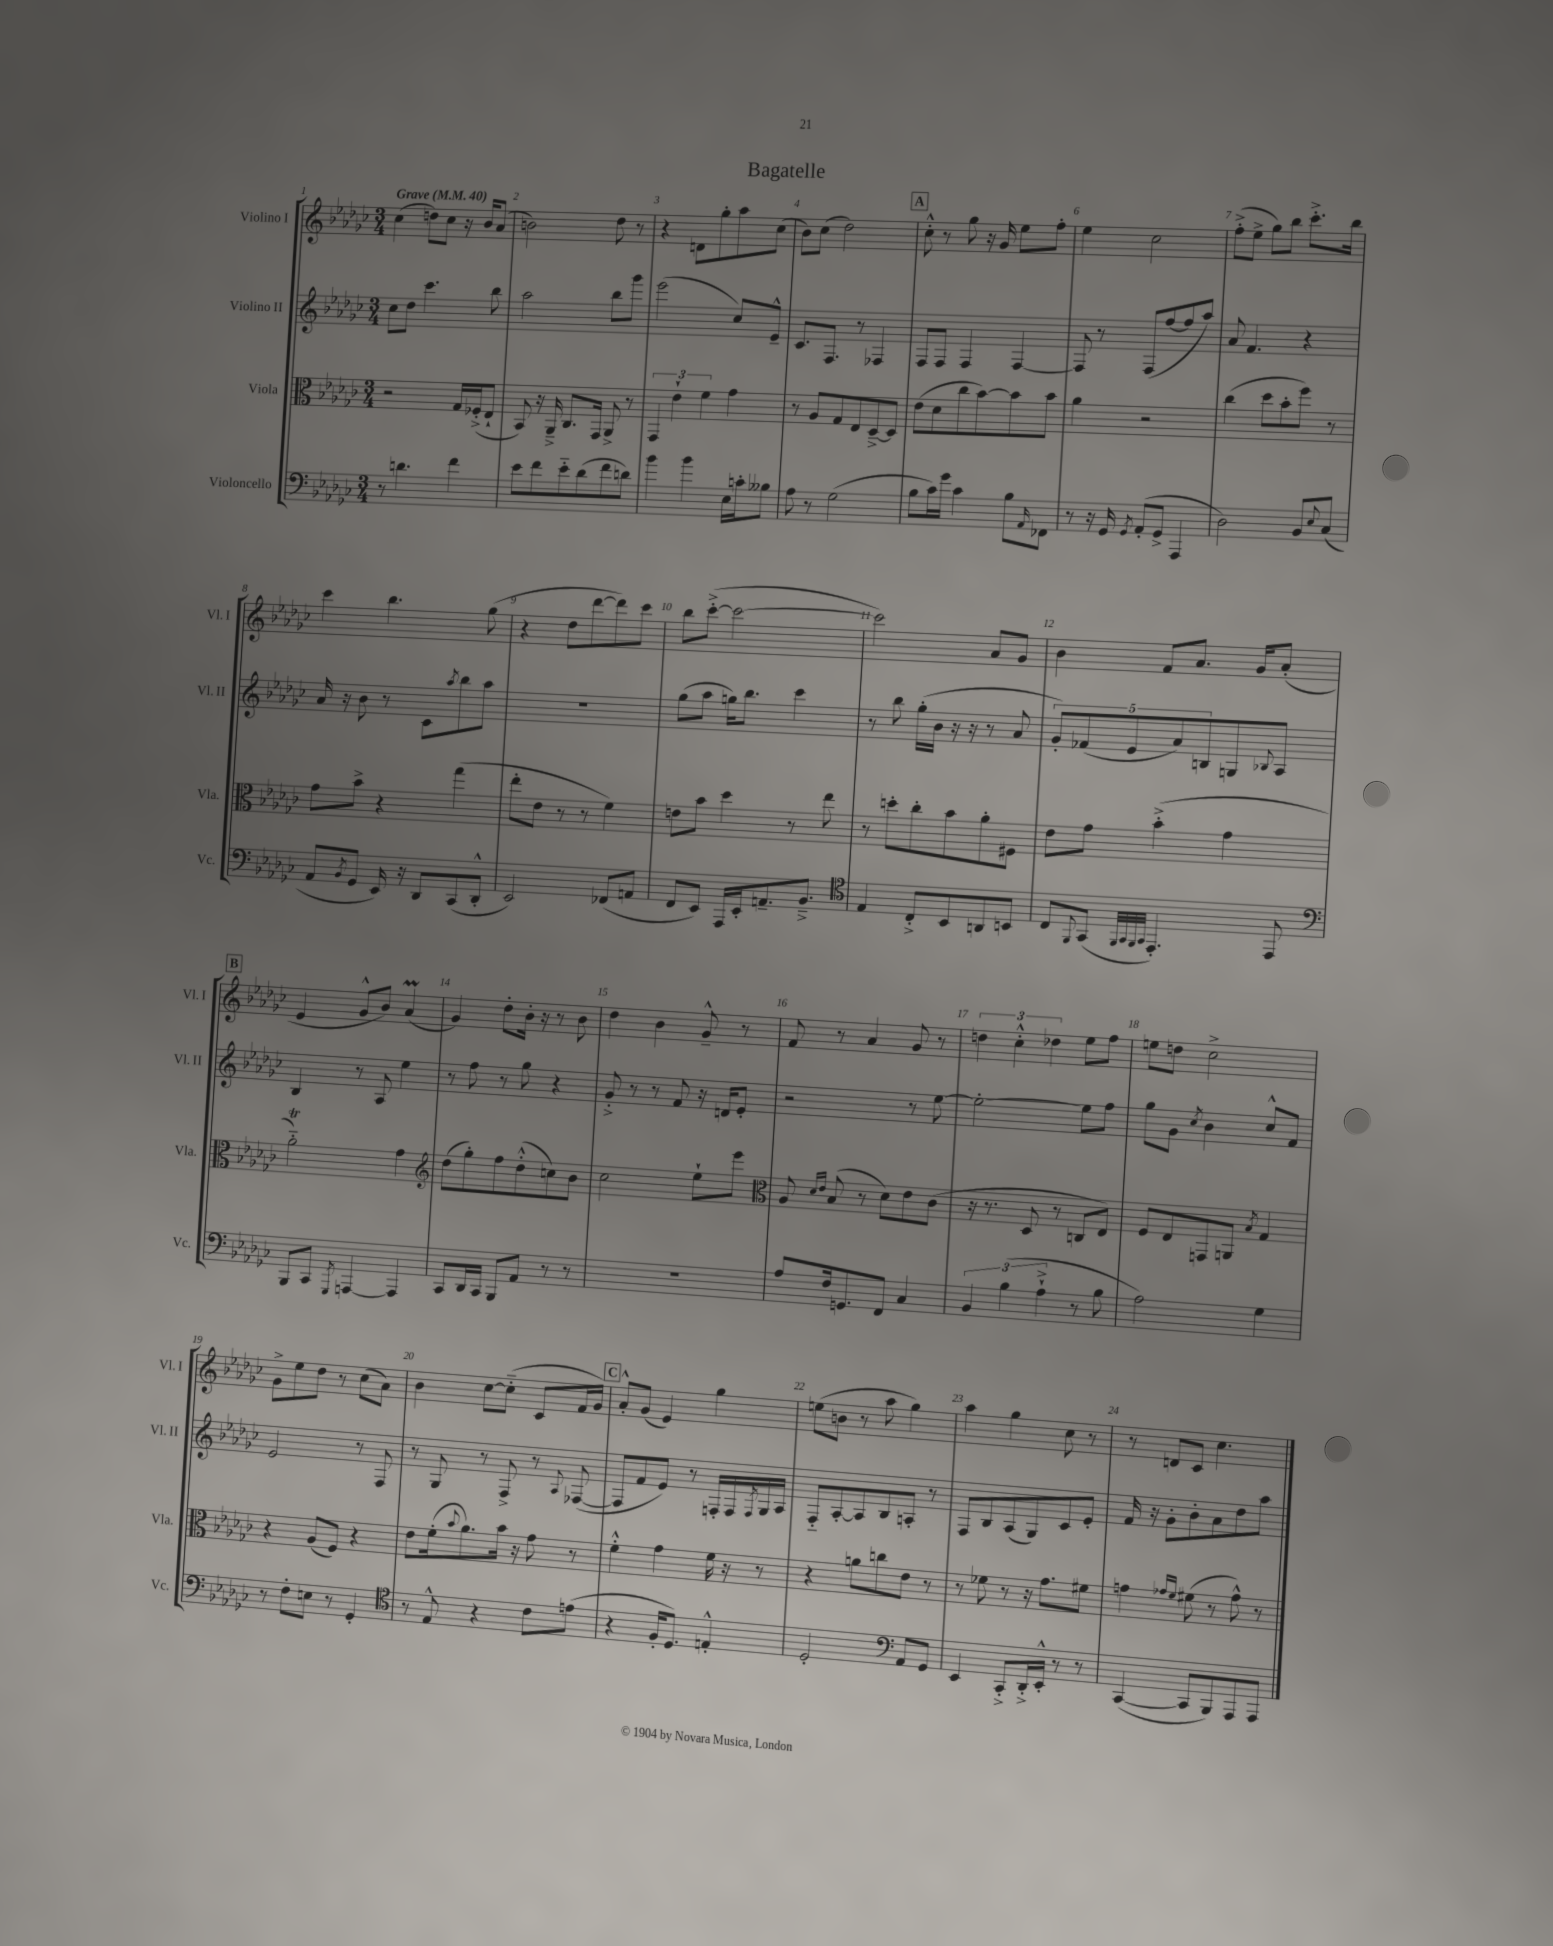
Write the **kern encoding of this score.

**kern	**kern	**kern	**kern
*staff4	*staff3	*staff2	*staff1
*clefF4	*clefC3	*clefG2	*clefG2
*k[b-e-a-d-g-c-]	*k[b-e-a-d-g-c-]	*k[b-e-a-d-g-c-]	*k[b-e-a-d-g-c-]
*M3/4	*M3/4	*M3/4	*M3/4
*MM40	*MM40	*MM40	*MM40
8r	2r	8cc-	(4cc-
4.d	.	8dd-	.
.	.	4.ccc-	8dd)
.	.	.	8cc-
4f	16G-	.	16r
.	(16F-'^	.	16b-
.	8E-`	8bb-	(8a-
=	=	=	=
8e-	8BB-)	2aa-	2b)
8f	16r	.	.
.	16AA-~^	.	.
8e-'~	8.C-	.	.
(8d-	.	.	.
.	16GG-	.	.
8f	8AA-^	8bb-	8dd-
8d)	8r	8ggg-	8r
=	=	=	=
4b-	6GG-	(2eee-	4r
.	6e-`	.	.
4b-	.	.	8d
.	6f	.	.
.	.	.	8gg-'
16E-	4g-	8cc-)	8aa-
16c'	.	.	.
8B--	.	8e-~^^	(8cc-
=	=	=	=
8A-	8r	8.c-	8b-)
8r	8A-	.	(8cc-
.	.	8.F	.
(2G-	8G-	.	2dd-)
.	8E-	8r	.
.	[8D-~^	4F-	.
.	8D-]	.	.
=	=	=	=
8B-	(8e-	8F	8cc-'^^
16c-)	8d-	8F	8r
16g-	.	.	.
4c-	8cc-	4F	8gg-
.	[8b-)	.	16r
.	.	.	16g-
8B-	8b-]	[4F	8ee-
16qqAA-	.	.	.
8FF-	8b-	.	8ff'
=	=	=	=
8r	4a-	8F]	4ee-
16r	.	8r	.
16GG-	.	.	.
8qGG-	.	.	.
(8AA-'	2r	(8F	2cc-
8GG-^	.	[8ff	.
4AAA-	.	8ff]	.
.	.	8aa-)	.
=	=	=	=
2D-)	(4cc-	8a-	(8ff'^
.	.	4.f	8ee-^
.	8dd-	.	8gg-)
.	8b-'	.	8bb-
8BB-	8ff)	4r	8.ccc-'^
8qqE-	.	.	.
(8C-	8r	.	.
.	.	.	16bb-
=	=	=	=
8AA-	8g-	16a-	4ccc-
.	.	16r	.
8qBB-	.	.	.
8GG-	8b-^	8b-	.
16EE-)	4r	8r	4.bb-
16r	.	.	.
8DD-	.	8c-	.
.	.	8qaa-	.
(8CC-	(4gg-	8bb-	.
8DD-'^^	.	8aa-	(8gg-
=	=	=	=
2EE-)	8ee-'	2.r	4r
.	8e-	.	.
.	8r	.	8dd-
.	8r	.	[8ddd-
(8FF-	4f)	.	8ddd-])
8AA	.	.	8ccc-
=	=	=	=
8FF	8e	(8gg-	8bb-
8EE-)	8b-	8aa-	([8ccc-'^
16AAA-	4dd-	16gg)	2ccc-_
16EE-'	.	8.bb-	.
8.AA~	.	.	.
.	8r	4ccc-	.
8.BB-~^	.	.	.
.	8ee-	.	.
=	=	=	=
*clefC4	*	*	*
4E-	8r	8r	2ccc-])
.	8dd'	8bb-	.
8C-'^	8cc-'	(16gg-'	.
.	.	16b-	.
8BB-	8b-	16r	.
.	.	16r	.
8AA	8a-'	8r	8a-
8BB	8F#	8a-	8g-
=	=	=	=
8C-	8e-	10g-')	4b-
.	.	(10f-	.
8qqFF	.	.	.
(8GG-	8g-	.	.
.	.	10e-	.
32qqFF	.	.	.
32qqGG-	.	.	.
32qqFF	.	.	.
32qqGG-	.	.	.
4.EE-')	(4b-'^	.	8f
.	.	10a-)	.
.	.	.	8.a-
.	.	10B	.
.	4g-	8G	.
.	.	.	16g-
.	.	8qqB-	.
8EE-	.	8A-	(8a-'
=	=	=	=
*clefF4	*	*	*
8BBB-	2a-'~)	4B-	4e-
8CC-	.	.	.
8qGGG-	.	.	.
[4AAA	.	8r	8g-^^
.	.	8A-	8b-)
4AAA]	4g-	4ee-	(4a-
=	=	=	=
*	*clefG2	*	*
8CC-	(8dd-	8r	4g-)
16DD-	8gg-')	8ff	.
16CC-	.	.	.
8BBB-	8ff	8r	8dd-'
8AA-	(8dd-'^^	8gg-	16b-'
.	.	.	16r
8r	8cc)	4r	8r
8r	8b-	.	8b-
=	=	=	=
2.r	2cc-	8g-'^	4dd-
.	.	8r	.
.	.	8r	4b-
.	.	8f	.
.	8ee-`	16r	8g-~^^
.	.	16d	.
.	8eee-	8e-'	8r
=	=	=	=
*	*clefC3	*	*
8A-	8A-	2r	8f
.	16qqd-	.	.
.	16qqe-	.	.
16F	(8B-	.	8r
8.GG	.	.	.
.	8r	.	4a-
8FF	8d-)	.	.
4C-	8e-	8r	8g-
.	(8c-	[8ee-	8r
=	=	=	=
6BB-	16r	2ee-'_	6dd
.	8.r	.	.
(6B-	.	.	6cc-'^^
.	8D-	.	.
6A-`^	.	.	6dd-
.	8r	.	.
8r	8C	8ee-]	8ee-
8B-	8E-)	8ff	8ff
=	=	=	=
2A-)	8F	8gg-	8ee
.	8E-	8g-	8dd
.	.	8qcc-	.
.	8GG	4b-	2cc-^
.	8AA	.	.
.	8qB-	.	.
4G-	4G-	8cc-^^	.
.	.	8f	.
=	=	=	=
8r	4r	2e-	8g-^
8F'	.	.	8ee-
8E	(8A-	.	8dd-
8r	8F)	.	8r
4GG-'	4r	8r	(8cc-
.	.	8F	8a-)
=	=	=	=
*clefC4	*	*	*
8r	8e-	8r	4b-
8E-^^	(16f'	8G-	.
.	8qqb-	.	.
.	8.a-)	.	.
4r	.	8r	[8cc-
.	16b-	8F^	(8cc-'~]
.	16r	.	.
8c-	8g-	8r	8c-
.	.	8qqA-	.
(8e	8r	([8F-	16f
.	.	.	16g-)
=	=	=	=
4r	4f'^^	8F-]	8a-'^^
.	.	8f	(8g-
16F'	4g-	8e-)	4e-)
8.D-)	.	.	.
.	.	8r	.
4E'^^	16f	16F'	4gg-
.	16r	16F	.
.	.	8qF	.
.	8r	16G-	.
.	.	16A-	.
=	=	=	=
2D-'	4r	8F'~	(8ee
.	.	[8A-'	8b
.	8a	8A-]	8r
.	8cc	8B-	8aa-
*clefF4	*	*	*
8AA-	8e-	8A'	4gg-)
8GG-	8r	8r	.
=	=	=	=
4EE-	8r	8F	4aa-
.	8f-	8B-	.
8CC-'^	8r	(8A-	4gg-
16DD-'^	16r	8G-)	.
16EE-'^^	8.g-	.	.
8r	.	8c-	8cc-
8r	8f#	8e-'	8r
=	=	=	=
([4CC-	4g	16f	8r
.	.	16r	.
.	.	8g-'	8d
.	16qqg-	.	.
.	16qqf	.	.
8CC-]	(8f#	8b-'	8c-
8BBB-)	8r	8a-	4.cc-
8AAA-	8g-^^)	8dd-	.
8AAA-	8r	8aa-	.
==	==	==	==
*-	*-	*-	*-
